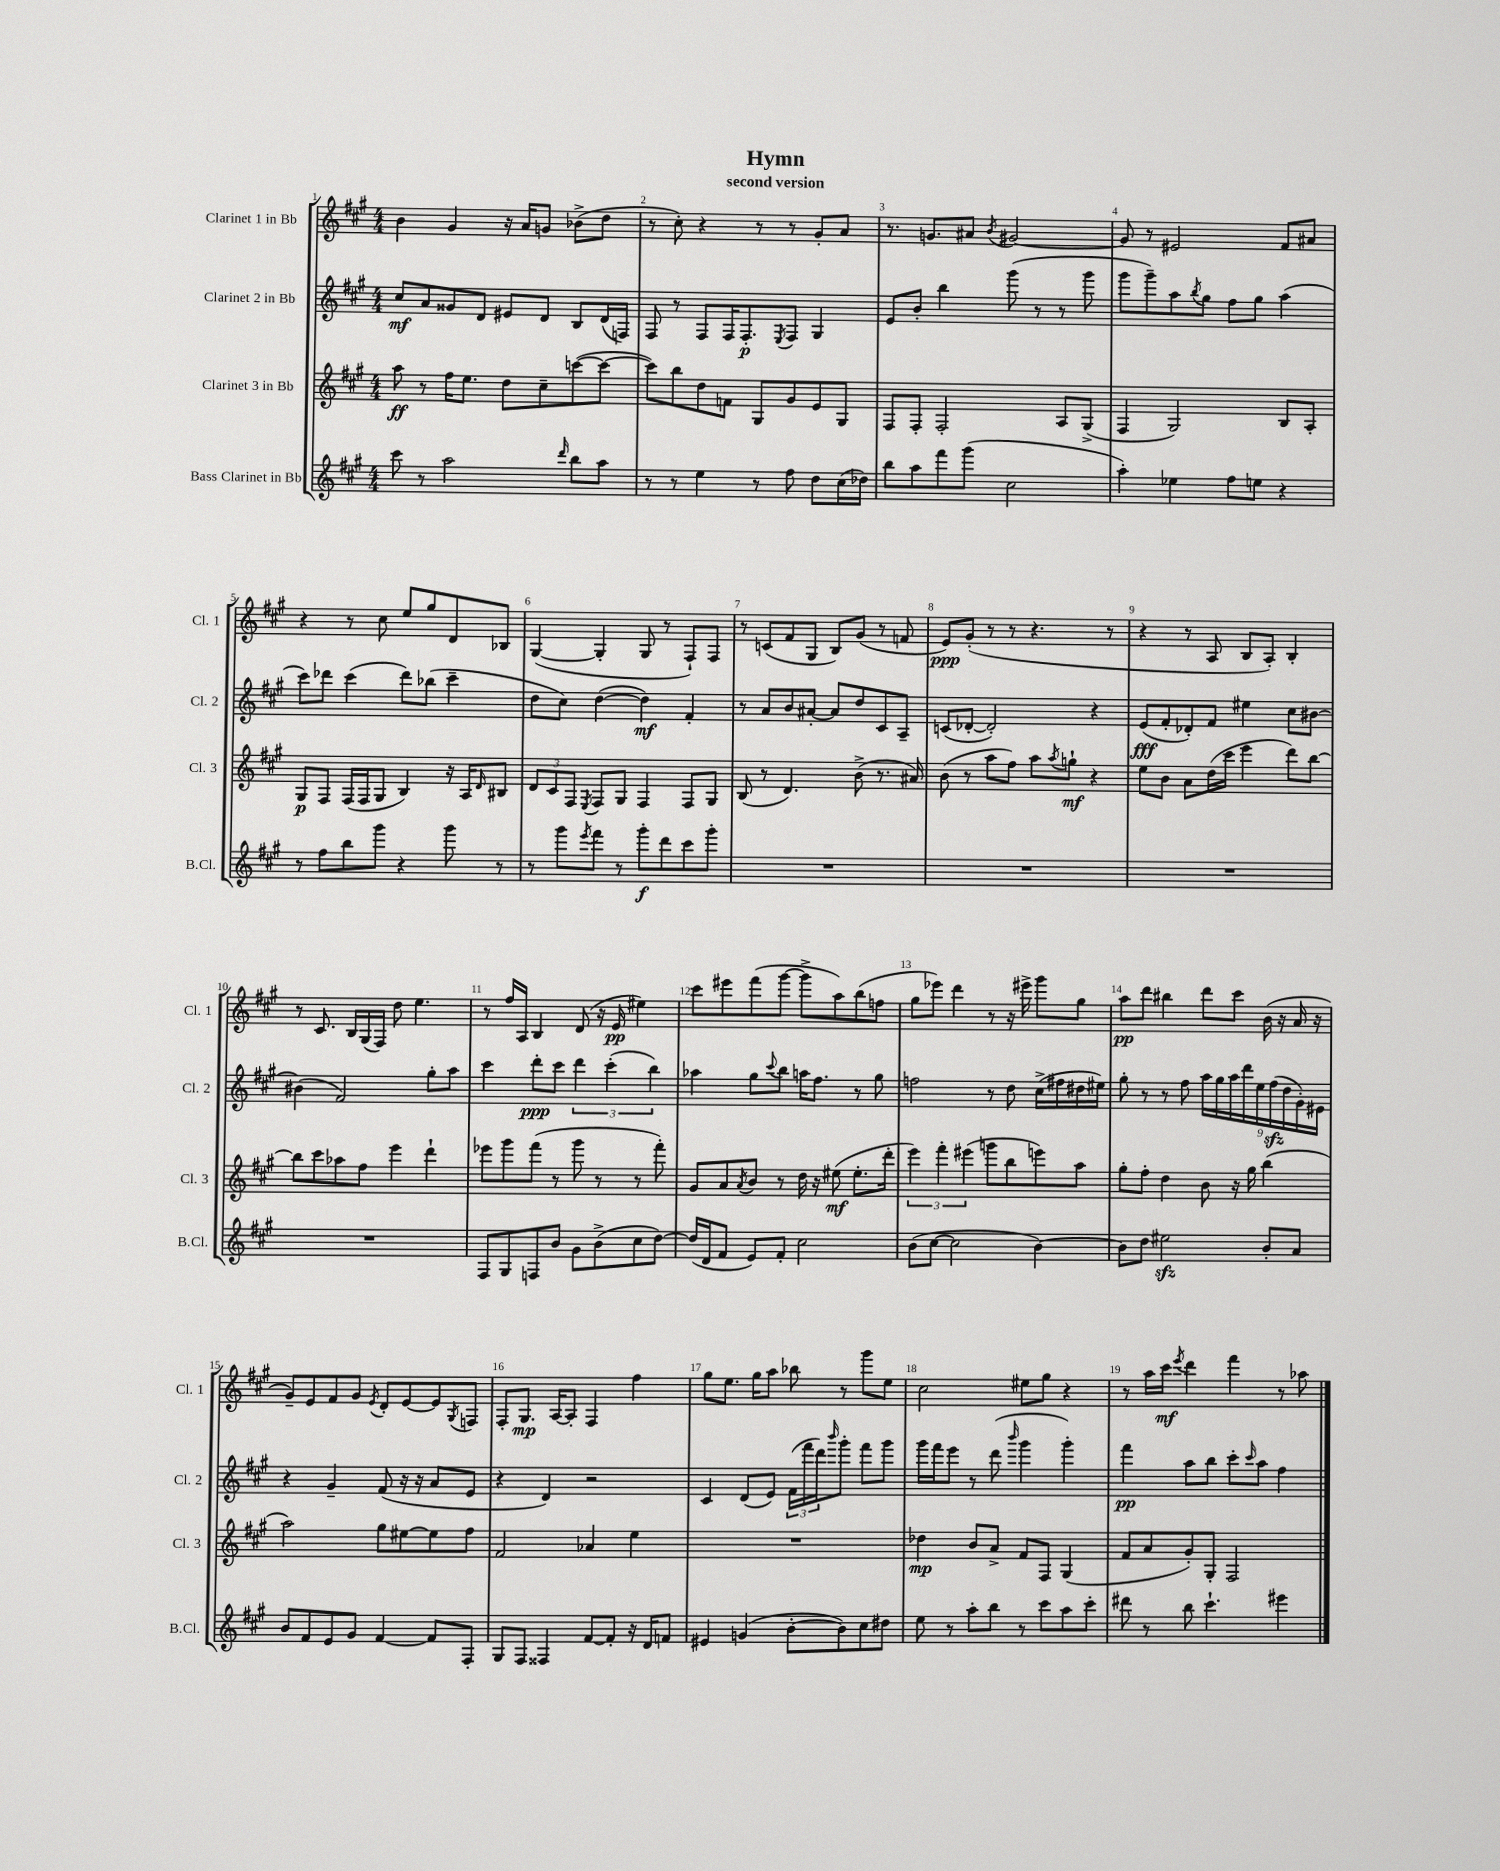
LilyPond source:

\header { title = "Hymn" subtitle = "second version" }
<<
\new StaffGroup <<
\new Staff = "s0" \with { instrumentName = "Clarinet 1 in Bb" shortInstrumentName = "Cl. 1" } {
    \clef treble \key a \major \numericTimeSignature \time 4/4
    b'4 gis'4 r16 a'16 g'8 bes'8->( d''8 |
    r8 cis''8-.) r4 r8 r8 gis'8-. a'8 |
    r8. g'8. ais'8 \acciaccatura { b'8 } gis'2~ |
    gis'8 r8 eis'2 fis'8 ais'8 |
    r4 r8 cis''8 e''8 gis''8 d'8 bes8 |
    gis4~( gis4-. gis8 r8 fis8-!) fis8 |
    r8 c'8( fis'8 gis8 b8) gis'8( r8 f'8 |
    e'8\ppp) gis'8-.( r8 r8 r4. r8 |
    r4 r8 a8 b8 a8-.) b4-. |
    r8 cis'8. b16 gis16( fis16) d''8 e''4. |
    r8 fis''16 a16 b4 d'8( r16 e'16\pp eis''4) |
    cis'''8 eis'''8 fis'''8( gis'''8~ gis'''8-> a''8) b''8( f''8 |
    gis''8 ees'''8) d'''4 r8 r16 eis'''16-> gis'''8 gis''8 |
    a''8\pp d'''8 bis''4 d'''8 cis'''8 b'16( r16 a'16 r16 |
    gis'8--) e'8 fis'8 gis'8 \acciaccatura { e'8 } d'8-. e'8~ e'8 \acciaccatura { gis8 } f8 |
    fis8-. gis8.\mp a16~ a8-. fis4 fis''4 |
    gis''8 e''8. gis''16 a''8 bes''8 r8 gis'''8 e''8 |
    cis''2 eis''8 gis''8 r4 |
    r8 a''16 cis'''16\mf \acciaccatura { e'''8 } d'''4 fis'''4 r8 aes''8 \bar "|." |
}
\new Staff = "s1" \with { instrumentName = "Clarinet 2 in Bb" shortInstrumentName = "Cl. 2" } {
    \clef treble \key a \major \numericTimeSignature \time 4/4
    cis''8\mf a'8 gisis'8 d'8 eis'8 d'8 b8 d'16( f16) |
    fis8 r8 fis8 fis16 fis8.-.\p \acciaccatura { e8 } fis8 gis4 |
    e'8 b'8-. b''4 gis'''8( r8 r8 gis'''8 |
    gis'''8 gis'''8--) a''8 \acciaccatura { b''8 } gis''8 fis''8 gis''8 a''4( |
    cis'''8) des'''8 cis'''4( des'''8) bes''8( cis'''4-- |
    d''8 cis''8) d''4~( d''4\mf) fis'4-. |
    r8 a'8 b'8 ais'8~-. ais'8 d''8 cis'8 a8-- |
    c'8( des'8~-. des'2-.) r4 |
    e'8\fff( fis'8-. des'8-.) fis'8 eis''4 cis''8 bis'8~ |
    bis'4( fis'2) gis''8-. a''8 |
    cis'''4 d'''8-.\ppp cis'''8 \tuplet 3/2 { d'''4 cis'''4-.( b''4) } |
    aes''4 gis''8 \appoggiatura { cis'''8 } b''8 a''16 fis''8. r8 gis''8 |
    f''2 r8 d''8 cis''16->( fis''16 dis''16 eis''16) |
    gis''8-. r8 r8 fis''8 \tuplet 9/8 { a''16 gis''16 a''16 d'''16 e''16 fis''16\sfz( d''16 gis'16-.) eis'16 } |
    r4 gis'4-- fis'8( r16 r16 a'8 e'8 |
    r4 d'4) r2 |
    cis'4 d'8( e'8) \tuplet 3/2 { fis'16( fis'''16 d'''16) } \grace { b'''16 } gis'''8-. fis'''8 gis'''8 |
    gis'''16 fis'''16 e'''8 r8 d'''8( \grace { b'''16 } gis'''4 gis'''4-.) |
    fis'''4\pp a''8 b''8 cis'''8-. \grace { cis'''16 } a''8 fis''4 \bar "|." |
}
\new Staff = "s2" \with { instrumentName = "Clarinet 3 in Bb" shortInstrumentName = "Cl. 3" } {
    \clef treble \key a \major \numericTimeSignature \time 4/4
    a''8\ff r8 fis''16 e''8. d''8 cis''8-- c'''8~( c'''8~ |
    c'''8) b''8 d''8 f'8 gis8 gis'8 e'8 gis8 |
    fis8 fis8-. fis2-. a8 gis8->( |
    fis4 gis2) b8 a8-. |
    gis8\p fis8 fis16( fis16 gis8 b4) r16 a16 \grace { d'16 } bis8 |
    \tuplet 3/2 { d'8 cis'8 fis8 } \acciaccatura { e8 } fis8 gis8 fis4 fis8 gis8 |
    b8( r8 d'4.) b'8->( r8. ais'16) |
    b'8( r8 a''8 fis''8) a''8 \acciaccatura { a''8 } g''8-!\mf r4 |
    e''8 b'8 a'8 d''16( cis'''16 e'''4 d'''8) b''8~ |
    b''8 cis'''8 aes''8 fis''8 e'''4 d'''4-! |
    ees'''8 gis'''8 fis'''8( r8 gis'''8 r8 r8 fis'''8-.) |
    gis'8 a'8 \acciaccatura { a'8 } b'8 r8 d''16 r16 eis''8\mf( eis''8.-. d'''16-. |
    \tuplet 3/2 { e'''4) fis'''4-. eis'''4( } g'''8 b''8 e'''8) a''8 |
    gis''8-. fis''8-. d''4 b'8 r16 gis''16 b''4( |
    a''2) gis''8 eis''8~ eis''8 fis''8 |
    fis'2 aes'4 e''4 |
    R1 |
    des''4\mp b'8 a'8-> fis'8 fis8 gis4( |
    fis'8 a'8 gis'8-.) gis8-. fis2 \bar "|." |
}
\new Staff = "s3" \with { instrumentName = "Bass Clarinet in Bb" shortInstrumentName = "B.Cl." } {
    \clef treble \key a \major \numericTimeSignature \time 4/4
    cis'''8 r8 a''2 \grace { d'''16 } b''8 a''8 |
    r8 r8 e''4 r8 fis''8 d''8 cis''16( des''16) |
    b''8 a''8 fis'''8 gis'''8( cis''2 |
    a''4-.) ees''4 fis''8 e''8 r4 |
    r8 fis''8 b''8 gis'''8 r4 gis'''8 r8 |
    r8 gis'''8 \acciaccatura { e'''8 } fis'''8 r8 gis'''8-.\f d'''8 cis'''8 gis'''8-. |
    R1 |
    R1 |
    R1 |
    R1 |
    fis8 gis8 f8 b'8 gis'8 b'8->( cis''8 d''8~) |
    d''16( d'16 fis'8 e'8) fis'8-. cis''2 |
    b'8( cis''8~ cis''2 b'4~) |
    b'8 d''8 eis''2\sfz b'8-. a'8 |
    b'8 fis'8 e'8 gis'8 fis'4~ fis'8 fis8-. |
    gis8 fis8 fisis4 fis'8~ fis'8-. r16 d'16 f'8 |
    eis'4 g'4( b'8~-. b'8) cis''8 dis''8 |
    e''8 r8 a''8-. b''8 r8 cis'''8 a''8 cis'''8-. |
    dis'''8 r8 b''8 cis'''4.-! eis'''4 \bar "|." |
}
>>
>>
\layout { \context { \Score \override BarNumber.break-visibility = ##(#f #t #t) barNumberVisibility = #all-bar-numbers-visible } }
